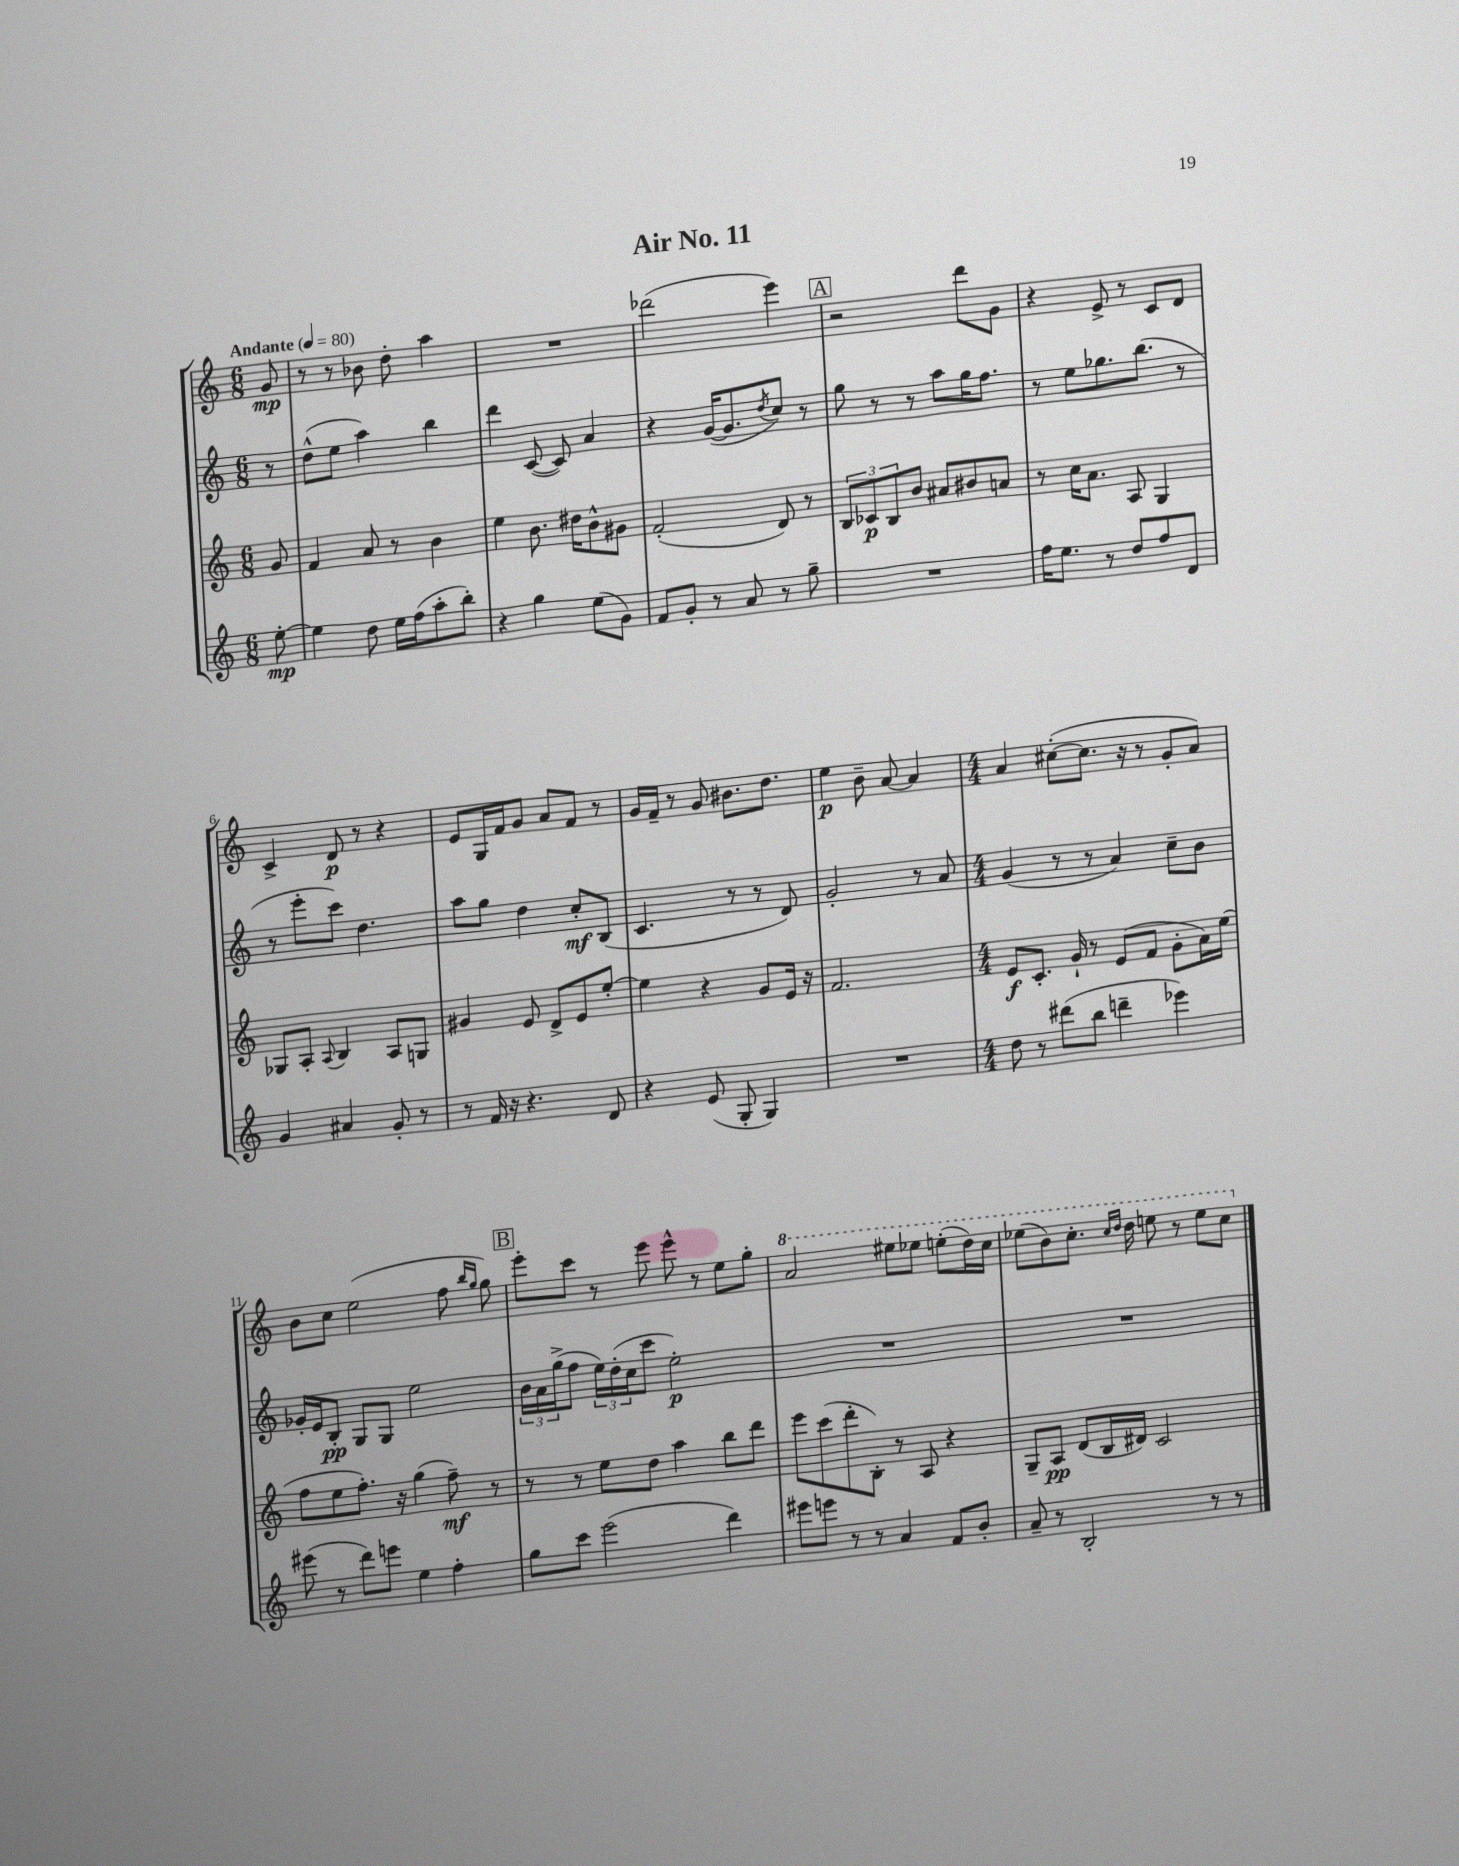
\header { title = "Air No. 11" }
<<
\new StaffGroup <<
\new Staff = "s0" {
    \clef treble \key c \major \numericTimeSignature \time 6/8 \partial 8 \tempo "Andante" 4 = 80
    g'8\mp |
    r8 r8 bes'8 d''8-. a''4 |
    R2. |
    des'''2( e'''4) |
    \mark \markup { \box "A" } r2 d'''8 g'8 |
    r4 e'8-> r8 c'8 d'8 |
    c'4-> d'8\p r8 r4 |
    e'8 g16 f'16 g'8 a'8 f'8 r8 |
    g'16 f'16-- r8 g'8 bis'8. d''8. |
    e''4\p b'8-- a'8~ a'4 |
    \numericTimeSignature \time 4/4 a'4 cis''8~-.( cis''8. r16 r8 g'8-. a'8) |
    b'8 c''8 e''2( f''8 \grace { b''16 g''16 } g''8) |
    \mark \markup { \box "B" } e'''8-. c'''8 r8 e'''8 e'''8-^ r8 e''8 g''8-. |
    \ottava #1 a''2 eis'''8 ees'''8 e'''8-.( d'''16) c'''16 |
    ees'''8( b''8) c'''8.-. \grace { c'''16 d'''16 } d'''16 e'''8 r8 e'''8 c'''8 \ottava #0 \bar "|." |
}
\new Staff = "s1" {
    \clef treble \key c \major \numericTimeSignature \time 6/8 \partial 8
    r8 |
    d''8-^( e''8 a''4) b''4 |
    d'''4 c'8~( c'8) a'4 |
    r4 g'16~( g'8. \acciaccatura { d''8 } c''8) r8 |
    \mark \markup { \box "A" } g''8 r8 r8 a''8 g''16 f''8. |
    r8 e''8 ges''8. b''8.( r8 |
    r8 e'''8-. c'''8) d''4. |
    a''8 g''8 d''4 c''8-.\mf b8( |
    c'4. r8 r8 d'8) |
    g'2-. r8 a'8 |
    \numericTimeSignature \time 4/4 g'4( r8 r8 a'4) c''8-- b'8 |
    ges'16-. e'16 b8-.\pp g8 g8 e''2 |
    \mark \markup { \box "B" } \tuplet 3/2 { b'16 a'16 g''16->( } f''8 \tuplet 3/2 { e''16) d''16-.( c''16 } c'''8 e''2-.\p) |
    R1 |
    R1 \bar "|." |
}
\new Staff = "s2" {
    \clef treble \key c \major \numericTimeSignature \time 6/8 \partial 8
    g'8 |
    f'4 a'8 r8 b'4 |
    e''4 b'8. dis''16 b'8-^ gis'8 |
    f'2-.( d'8) r8 |
    \mark \markup { \box "A" } \tuplet 3/2 { b8 ces'8\p b8 } b'8 ais'8 bis'8 a'8 |
    r8 c''16 a'8. a8 g4 |
    ges8 a8-. \appoggiatura { a8 } b4 a8 g8 |
    gis'4 e'8 d'8-> e'8 e''8~-. |
    e''4 r4 g'8 e'16 r16 |
    f'2. |
    \numericTimeSignature \time 4/4 e'8\f c'8.-. g'16-! r8 e'8( f'8 g'8-. a'16) e''16( |
    f''8 e''8 f''8.-.) r16 g''4( f''8--\mf) r8 |
    \mark \markup { \box "B" } r8 r8 e''8 d''8 a''4 b''8 d'''8 |
    e'''8 c'''8( d'''8-. b8-.) r8 a8 r4 |
    g8-- a8\pp d'8( b16 dis'16) c'2 \bar "|." |
}
\new Staff = "s3" {
    \clef treble \key c \major \numericTimeSignature \time 6/8 \partial 8
    e''8~-.\mp |
    e''4 d''8 e''16 f''16( a''8-. b''8-.) |
    r4 g''4 e''8( g'8) |
    f'8 g'8-. r8 a'8 r8 g''8-- |
    \mark \markup { \box "A" } R2. |
    f''16 e''8. r8 d''8 f''8 d'8 |
    g'4 ais'4 g'8-. r8 |
    r8 f'16 r16 r4. d'8 |
    r4 e'8( g8-. g4) |
    R2. |
    \numericTimeSignature \time 4/4 d''8 r8 dis'''8( b''8 d'''4-- ees'''4) |
    eis'''8( r8 d'''8) e'''8 e''4 f''4-. |
    \mark \markup { \box "B" } g''8 c'''8 e'''2( d'''4) |
    eis'''8 e'''8 r8 r8 a'4 f'8 b'8-. |
    a'8-- r8 b2-. r8 r8 \bar "|." |
}
>>
>>
